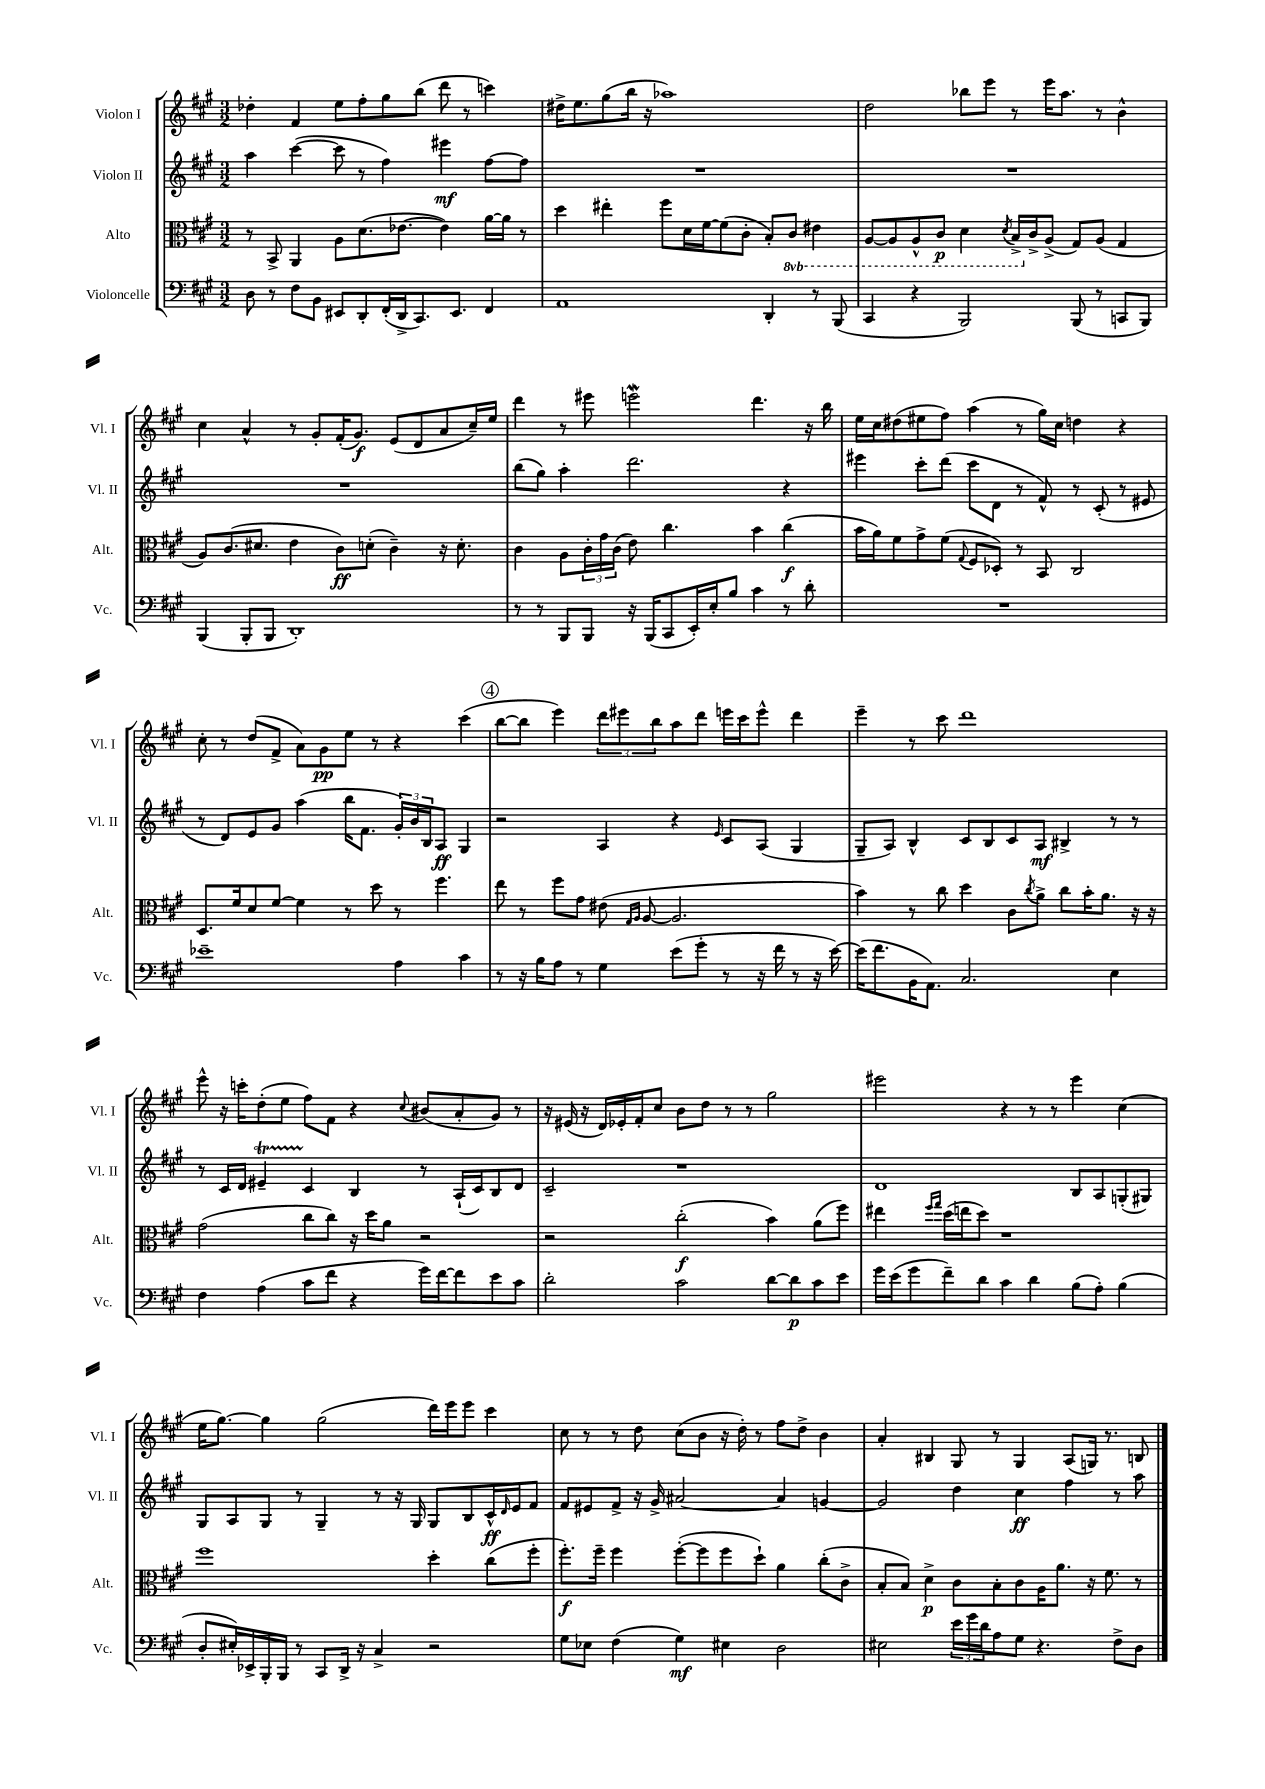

**kern	**kern	**kern	**kern
*staff4	*staff3	*staff2	*staff1
*clefF4	*clefC3	*clefG2	*clefG2
*k[f#c#g#]	*k[f#c#g#]	*k[f#c#g#]	*k[f#c#g#]
*M3/2	*M3/2	*M3/2	*M3/2
8D	8r	4aa	4dd-'
8r	8BB^	.	.
8F#	4AA	([4ccc#	4f#
8BB	.	.	.
8EE#	8A	8ccc#]	8ee
8DD'	(8.d	8r	8ff#'
(16FF#'	.	4ff#)	8gg#
16DD^	[8.e-	.	.
8.CC#)	.	.	(8bb
.	4e-])	4eee#	8ddd
8.EE#	.	.	.
.	.	.	8r
4FF#	[16a	[8ff#	4ccc)
.	16a]	.	.
.	8r	8ff#]	.
=	=	=	=
1AA	4dd	1.r	16dd#^
.	.	.	8.ee
.	4ee#'	.	(8gg#
.	.	.	16bb
.	.	.	16r
.	8ff#	.	1aa-)
.	16d	.	.
.	[16f#	.	.
.	(8f#]	.	.
.	8c#'	.	.
4DD'	8B')	.	.
.	8C#	.	.
8r	4E#	.	.
(8BBB	.	.	.
=	=	=	=
4CC#	[8AA	1.r	2dd
.	8AA]	.	.
4r	8AA^^	.	.
.	8C#	.	.
2BBB)	4D	.	8bb-
.	.	.	8eee
.	8qD	.	.
.	16BB^	.	8r
.	16c#^	.	.
.	(8A^	.	16eee
.	.	.	8.aa
(8BBB	8G#)	.	.
8r	(8A	.	8r
8CC	4G#	.	4b^^
8BBB)	.	.	.
=	=	=	=
(4BBB	8A)	1.r	4cc#
.	(8.c#	.	.
8BBB'	.	.	4a^^
.	8.d#	.	.
8BBB	.	.	.
1DD')	4e	.	8r
.	.	.	8g#'
.	8c#)	.	(16f#'
.	.	.	8.g#)
.	(8d'	.	.
.	4c#~)	.	(8e
.	.	.	8d
.	16r	.	8a
.	8.d'	.	.
.	.	.	16cc#~)
.	.	.	16ee
=	=	=	=
8r	4c#	(8bb	4ddd
8r	.	8gg#)	.
8BBB	8A	4aa'	8r
8BBB	24c#'	.	8eee#
.	24g#	.	.
.	(24c#	.	.
16r	8e)	2.ddd	2eee
(16BBB	.	.	.
8CC#	4.cc#	.	.
16EE')	.	.	.
16E'	.	.	.
8B	.	.	.
4c#	4b	.	4.ddd
8r	(4cc#	4r	.
8d'	.	.	16r
.	.	.	16bb
=	=	=	=
1.r	16b	4eee#	16ee
.	16a)	.	16cc#
.	8f#	.	(8dd#
.	8g#^	8ccc#'	8ee#
.	(8f#	(8ddd	8ff#)
.	8qqG#	.	.
.	8F#	8ccc#	(4aa
.	8D-')	8d	.
.	8r	8r	8r
.	8BB	8f#^^)	16gg#)
.	.	.	16cc#
.	2C#	8r	4dd
.	.	(8c#'	.
.	.	8r	4r
.	.	8e#	.
=	=	=	=
1e-~	8.D	8r	8cc#'
.	.	8d)	8r
.	16f#	.	.
.	8d	8e	(8dd
.	[8f#	8g#	8f#^
.	4f#]	(4aa	8a)
.	.	.	8g#
.	8r	16bb	8ee
.	.	8.f#	.
.	8dd	.	8r
4A	8r	24g#')	4r
.	.	24b	.
.	.	24B	.
.	4.ff#	8A	.
4c#	.	4G#	(4ccc#
=	=	=	=
8r	8ee	2r	[8bb
16r	8r	.	8bb]
16B	.	.	.
8A	8ff#	.	4eee)
8r	8g#	.	.
4G#	(8e#	4A	12ddd
.	.	.	12eee#
.	16qqG#	.	.
.	16qqA	.	.
.	[8A	.	.
.	.	.	12bb
(8e	2.A]	4r	8aa
8g#'	.	.	8ddd
.	.	16qqe	.
8r	.	8c#	16eee
.	.	.	16ccc#
16r	.	(8A	8eee^^
16f#	.	.	.
8r	.	4G#	4ddd
16r	.	.	.
[16e)	.	.	.
=	=	=	=
(16e]	4b)	8G#~	4eee~
8.f#	.	.	.
.	.	8A)	.
16BB	8r	4B^^	8r
8.AA)	.	.	.
.	8cc#	.	8ccc#
2.C#	4dd	8c#	1ddd
.	.	8B	.
.	8c#	8c#	.
.	8qcc#	.	.
.	8a^	8A	.
.	8cc#	4B#^	.
.	16b'	.	.
.	8.a	.	.
4E	.	8r	.
.	16r	8r	.
.	16r	.	.
=	=	=	=
4F#	(2g#	8r	8eee^^
.	.	16c#	16r
.	.	16d	16ccc'
(4A	.	4e#~	(8dd'
.	.	.	8ee
8c#	8cc#	4c#	8ff#)
8f#	8cc#)	.	8f#
4r	16r	4B	4r
.	16dd	.	.
.	8a	.	.
.	.	.	8qqcc#
16g#)	2r	8r	(8b#
[16f#	.	.	.
8f#]	.	(16A`	8a'
.	.	16c#)	.
8e	.	8B	8g#)
8c#	.	8d	8r
=	=	=	=
2d'	2r	2c#~	16r
.	.	.	(16e#
.	.	.	16r
.	.	.	16d)
.	.	.	16e-'
.	.	.	16f#'
.	.	.	8cc#
2c#	(2cc#'	1r	8b
.	.	.	8dd
.	.	.	8r
.	.	.	8r
[8d	4b)	.	2gg#
8d]	.	.	.
8c#	(8a	.	.
8e	8ff#)	.	.
=	=	=	=
16g#	4ee#	1d	2eee#
(16e	.	.	.
8g#	.	.	.
.	16qqff#	.	.
.	16qqgg#	.	.
8f#~)	(16dd	.	.
.	16ee	.	.
8d	8dd)	.	.
4c#	1r	.	4r
4d	.	.	8r
.	.	.	8r
(8B	.	8B	4eee#
8A')	.	8A	.
(4B	.	(8G'	(4cc#
.	.	8G#)	.
=	=	=	=
8D'	1ff#	8G#	16ee
.	.	.	[8.gg#)
16E#')	.	8A	.
16EE-^	.	.	.
16BBB'	.	8G#	4gg#]
16BBB	.	.	.
8r	.	8r	.
8CC#	.	4G#~	(2gg#
16DD^	.	.	.
16r	.	.	.
4C#^	.	8r	.
.	.	16r	.
.	.	16G#	.
2r	4dd'	8G#	16ddd)
.	.	.	16eee
.	.	8B	8eee
.	(8cc#	16c#^^	4ccc#
.	.	16qqd	.
.	.	16e	.
.	8ff#'	8f#	.
=	=	=	=
8G#	8.ff#')	8f#	8cc#
8E-	.	8e#	8r
.	16ff#~	.	.
(4F#	4ff#	8f#^	8r
.	.	16r	8dd
.	.	16g#^	.
4G#)	([8ff#'	[2a#	(8cc#
.	8ff#]	.	8b
4E#	8ff#	.	16r
.	.	.	16dd')
.	8dd`)	.	8r
2D	4a	4a#]	8ff#
.	.	.	8dd^
.	(8cc#'	[4g	4b
.	8c#^	.	.
=	=	=	=
2E#	8B'	2g]	4a'
.	8B)	.	.
.	4d^	.	4B#
24e	8c#	4dd	8G#
24g#	.	.	.
24d	.	.	.
8A	8B'	.	8r
8G#	8c#	4cc#	4G#
4.r	16A	.	.
.	8.a	.	.
.	.	4ff#	(8A
.	16r	.	16G)
.	8.f#	.	8.r
8F#^	.	8r	.
8D	8r	8aa	8B
==	==	==	==
*-	*-	*-	*-
